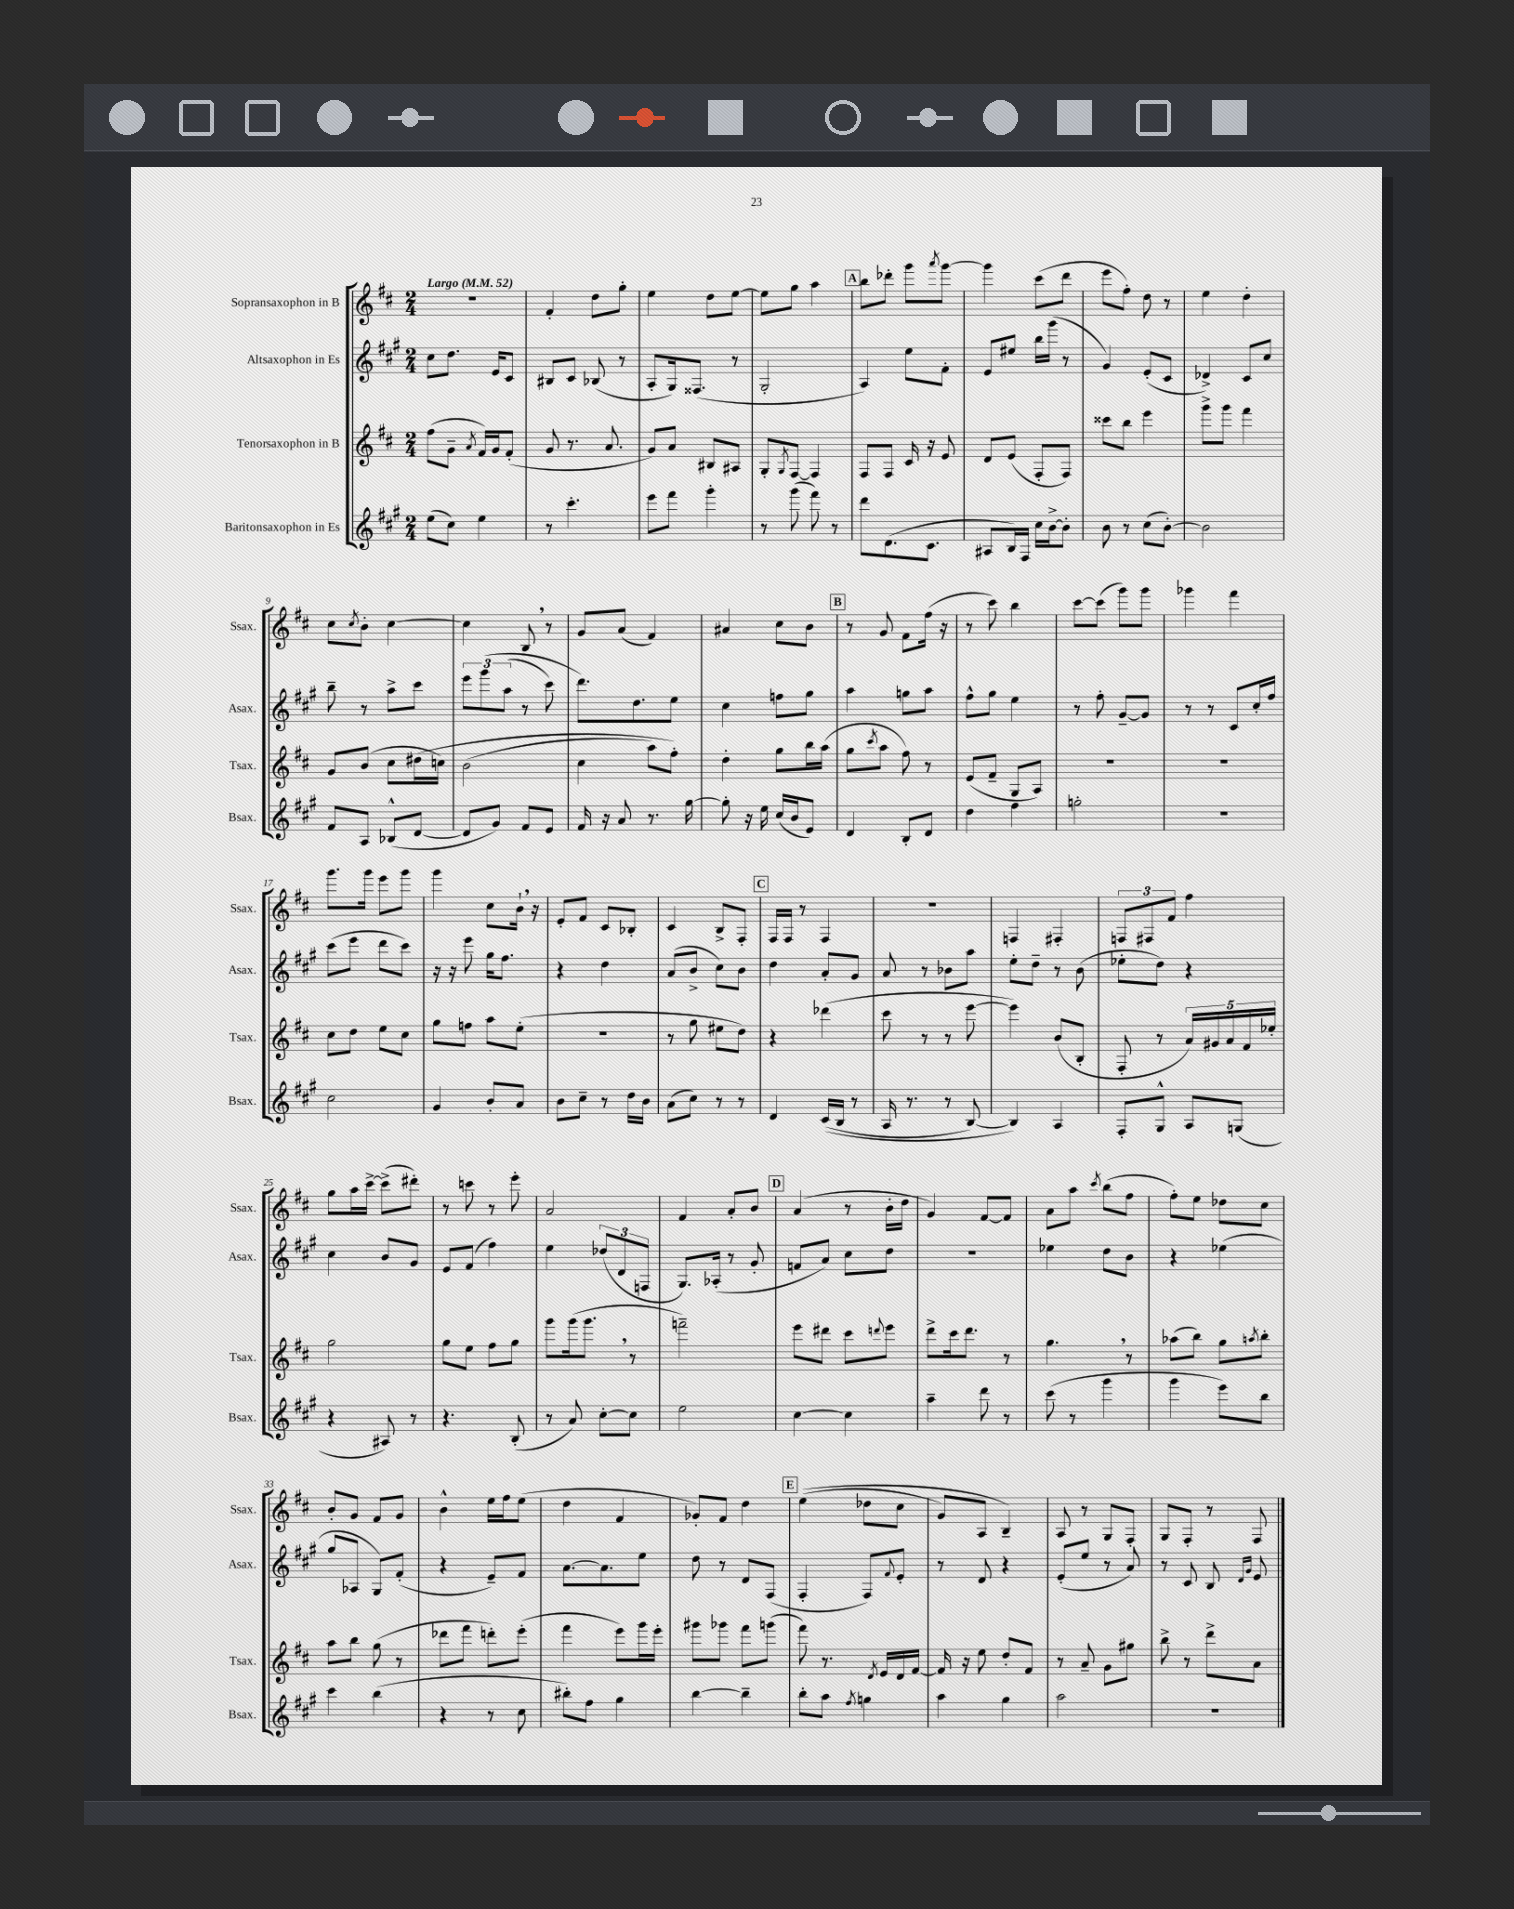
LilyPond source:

<<
\new StaffGroup <<
\new Staff = "s0" \with { instrumentName = "Sopransaxophon in B" shortInstrumentName = "Ssax." } {
    \clef treble \key d \major \numericTimeSignature \time 2/4 \tempo "Largo" 4 = 52
    r2 |
    fis'4-. d''8 g''8-. |
    e''4 d''8 e''8~ |
    e''8 g''8 a''4 |
    \mark \markup { \box "A" } b''8 des'''8-. g'''8 \acciaccatura { a'''8 } g'''8~ |
    g'''4 cis'''8( d'''8 |
    e'''8 fis''8-.) d''8 r8 |
    e''4 d''4-. |
    cis''8 \acciaccatura { cis''8 } b'8-. cis''4~ |
    cis''4 b8 \breathe r8 |
    g'8 a'8( fis'4) |
    ais'4 cis''8 b'8 |
    \mark \markup { \box "B" } r8 g'8 fis'8 fis''16( r16 |
    r8 cis'''8) b''4 |
    cis'''8~ cis'''8( g'''8) g'''8 |
    ges'''4 fis'''4 |
    g'''8. g'''16 e'''8 g'''8 |
    g'''4 cis''8 b'16-! \breathe r16 |
    e'8-. fis'8 cis'8 bes8-. |
    cis'4 b8-> fis8-. |
    \mark \markup { \box "C" } fis16 fis16 r8 fis4 |
    R2 |
    f4 fis4-. |
    \tuplet 3/2 { f8 fis8 fis'8 } fis''4 |
    g''8 a''16 cis'''16~-> cis'''8->( dis'''8-.) |
    r8 c'''8 r8 e'''8-. |
    a'2 |
    fis'4 a'8-. b'8 |
    \mark \markup { \box "D" } a'4( r8 b'16-. d''16 |
    g'4) fis'8~ fis'8 |
    a'8 a''8 \acciaccatura { cis'''8 } b''8( fis''8 |
    fis''8-.) e''8 des''8 cis''8 |
    b'8-. g'8 fis'8 g'8 |
    b'4-^ e''16 fis''16 e''8( |
    d''4 fis'4 |
    ges'8-.) fis'8 d''4 |
    \mark \markup { \box "E" } e''4(\( des''8 cis''8 |
    g'8) a8 b4--\) |
    a8 r8 g8 fis8-. |
    g8 fis8-. r8 fis8 \bar "|." |
}
\new Staff = "s1" \with { instrumentName = "Altsaxophon in Es" shortInstrumentName = "Asax." } {
    \clef treble \key a \major \numericTimeSignature \time 2/4
    cis''8 d''8. e'16 cis'8 |
    bis8 cis'8 bes8( r8 |
    a8-. gis16) fisis8.( r8 |
    gis2-. |
    \mark \markup { \box "A" } a4) e''8 fis'8-. |
    e'8 eis''8 b''16 gis'''16( r8 |
    gis'4) e'8-.( cis'8 |
    des'4->) cis'8 cis''8 |
    b''8-- r8 a''8-> cis'''8 |
    \tuplet 3/2 { e'''8 gis'''8\( a''8( } r8 cis'''8) |
    d'''8.\) d''8. e''8 |
    cis''4 f''8 gis''8 |
    \mark \markup { \box "B" } a''4 g''8 a''8 |
    fis''8-^ gis''8 e''4 |
    r8 fis''8-. gis'8~-- gis'8 |
    r8 r8 cis'8 cis''16-. fis''16 |
    cis'''8( e'''8 d'''8 cis'''8) |
    r16 r16 e'''8 gis''16 fis''8. |
    r4 d''4 |
    a'8( b'8-> cis''8) b'8 |
    \mark \markup { \box "C" } d''4 a'8-. gis'8 |
    a'8 r8 bes'8 a''8 |
    e''8-. d''8-- r8 b'8( |
    ees''8-. d''8) r4 |
    cis''4 b'8 gis'8 |
    e'8 fis'8( fis''4) |
    e''4 \tuplet 3/2 { des''8( d'8 f8 } |
    gis8.) aes16-.( r8 gis'8-. |
    \mark \markup { \box "D" } f'8 a'8) cis''8 d''8 |
    r2 |
    ees''4 d''8 b'8 |
    r4 ees''4( |
    gis''8 aes8 gis8) fis'8-.( |
    r4 e'8--) fis'8 |
    a'8.~ a'8. e''8 |
    d''8 r8 d'8 fis8( |
    \mark \markup { \box "E" } fis4-. fis8) \appoggiatura { fis'8 } e'8-. |
    r8 d'8 r4 |
    e'8-.( e''8 r8 a'8) |
    r8 cis'8 b8 \grace { d'16 gis'16 } e'8 \bar "|." |
}
\new Staff = "s2" \with { instrumentName = "Tenorsaxophon in B" shortInstrumentName = "Tsax." } {
    \clef treble \key d \major \numericTimeSignature \time 2/4
    fis''8( g'8-- \acciaccatura { a'8 } fis'16) g'16 fis'8-.( |
    g'8 r8. a'8. |
    g'8) a'8 bis8 ais8 |
    g8-. \acciaccatura { g8 } fis8~ fis4 |
    \mark \markup { \box "A" } fis8 fis8 cis'16 r16 e'8 |
    d'8 e'8( fis8-. fis8) |
    cisis'''8 b''8 e'''4 |
    g'''8-> g'''8 fis'''4 |
    g'8 b'8( cis''8 dis''16\( c''16) |
    b'2( |
    cis''4 a''8) fis''8-.\) |
    d''4-. g''8 b''16 a''16( |
    \mark \markup { \box "B" } g''8 \acciaccatura { cis'''8 } a''8 fis''8) r8 |
    e'8( fis'8-- g8 a8) |
    R2 |
    R2 |
    cis''8 d''8 e''8 cis''8 |
    g''8 f''8 a''8 e''8-.( |
    R2 |
    r8 g''8 eis''8 d''8) |
    \mark \markup { \box "C" } r4 des'''4( |
    cis'''8 r8 r8 e'''8~ |
    e'''4) b'8( b8-. |
    fis8-. r8 \tuplet 5/4 { a'16) gis'16 a'16 fis'16 ees''16-. } |
    g''2 |
    g''8 e''8 fis''8 g''8 |
    g'''8 g'''16( g'''8. \breathe r8 |
    f'''2--) |
    \mark \markup { \box "D" } e'''8 dis'''8 cis'''8 \appoggiatura { d'''8 } e'''8 |
    d'''8-> cis'''16 d'''8. r8 |
    g''4. \breathe r8 |
    aes''8( b''8) g''8 \acciaccatura { a''8 } b''8-. |
    a''8 b''8 g''8( r8 |
    des'''8 fis'''8 d'''8-.) e'''8-.( |
    fis'''4 e'''8) g'''16 e'''16-. |
    gis'''8 ges'''8 fis'''8 g'''8( |
    \mark \markup { \box "E" } fis'''8) r8. \acciaccatura { d'8 } e'16 d'16 fis'16~ |
    fis'16 r16 e''8 d''8-. fis'8 |
    r8 a'8-- g'8 gis''8 |
    b''8-> r8 d'''8-> a'8 \bar "|." |
}
\new Staff = "s3" \with { instrumentName = "Baritonsaxophon in Es" shortInstrumentName = "Bsax." } {
    \clef treble \key a \major \numericTimeSignature \time 2/4
    e''8( cis''8) e''4 |
    r8 cis'''4.-. |
    e'''8 fis'''8 gis'''4-. |
    r8 gis'''8( fis'''8) r8 |
    \mark \markup { \box "A" } d'''8 d'8.( cis'8. |
    ais8 b16) fis16 cis''16 b'16~-> b'8-. |
    b'8 r8 cis''8( b'8~-.) |
    b'2 |
    fis'8 a8 bes8-^( d'8~ |
    d'8 gis'8) fis'8 e'8 |
    fis'16 r16 a'8 r8. gis''16~ |
    gis''8-. r16 e''16 cis''16( b'16 e'8) |
    \mark \markup { \box "B" } d'4 b8-. d'8 |
    d''4 fis''4 |
    g''2-. |
    R2 |
    cis''2 |
    gis'4 b'8-. a'8 |
    b'8 cis''8-- r8 d''16 b'16 |
    a'8( cis''8) r8 r8 |
    \mark \markup { \box "C" } d'4 cis'16(\( b16 r8 |
    a16 r8. r8 b8~) |
    b4\) a4 |
    fis8-. gis8-^ a8 g8( |
    r4 ais8) r8 |
    r4. b8-.( |
    r8 a'8) cis''8~-. cis''8 |
    e''2 |
    \mark \markup { \box "D" } cis''4~ cis''4 |
    a''4-- d'''8 r8 |
    cis'''8( r8 gis'''4 |
    gis'''4 e'''8) b''8 |
    cis'''4 b''4( |
    r4 r8 cis''8 |
    bis''8-.) fis''8 gis''4 |
    b''4~ b''4-- |
    \mark \markup { \box "E" } b''8-. a''8 \acciaccatura { fis''8 } g''4 |
    a''4 gis''4 |
    a''2 |
    r2 \bar "|." |
}
>>
>>
